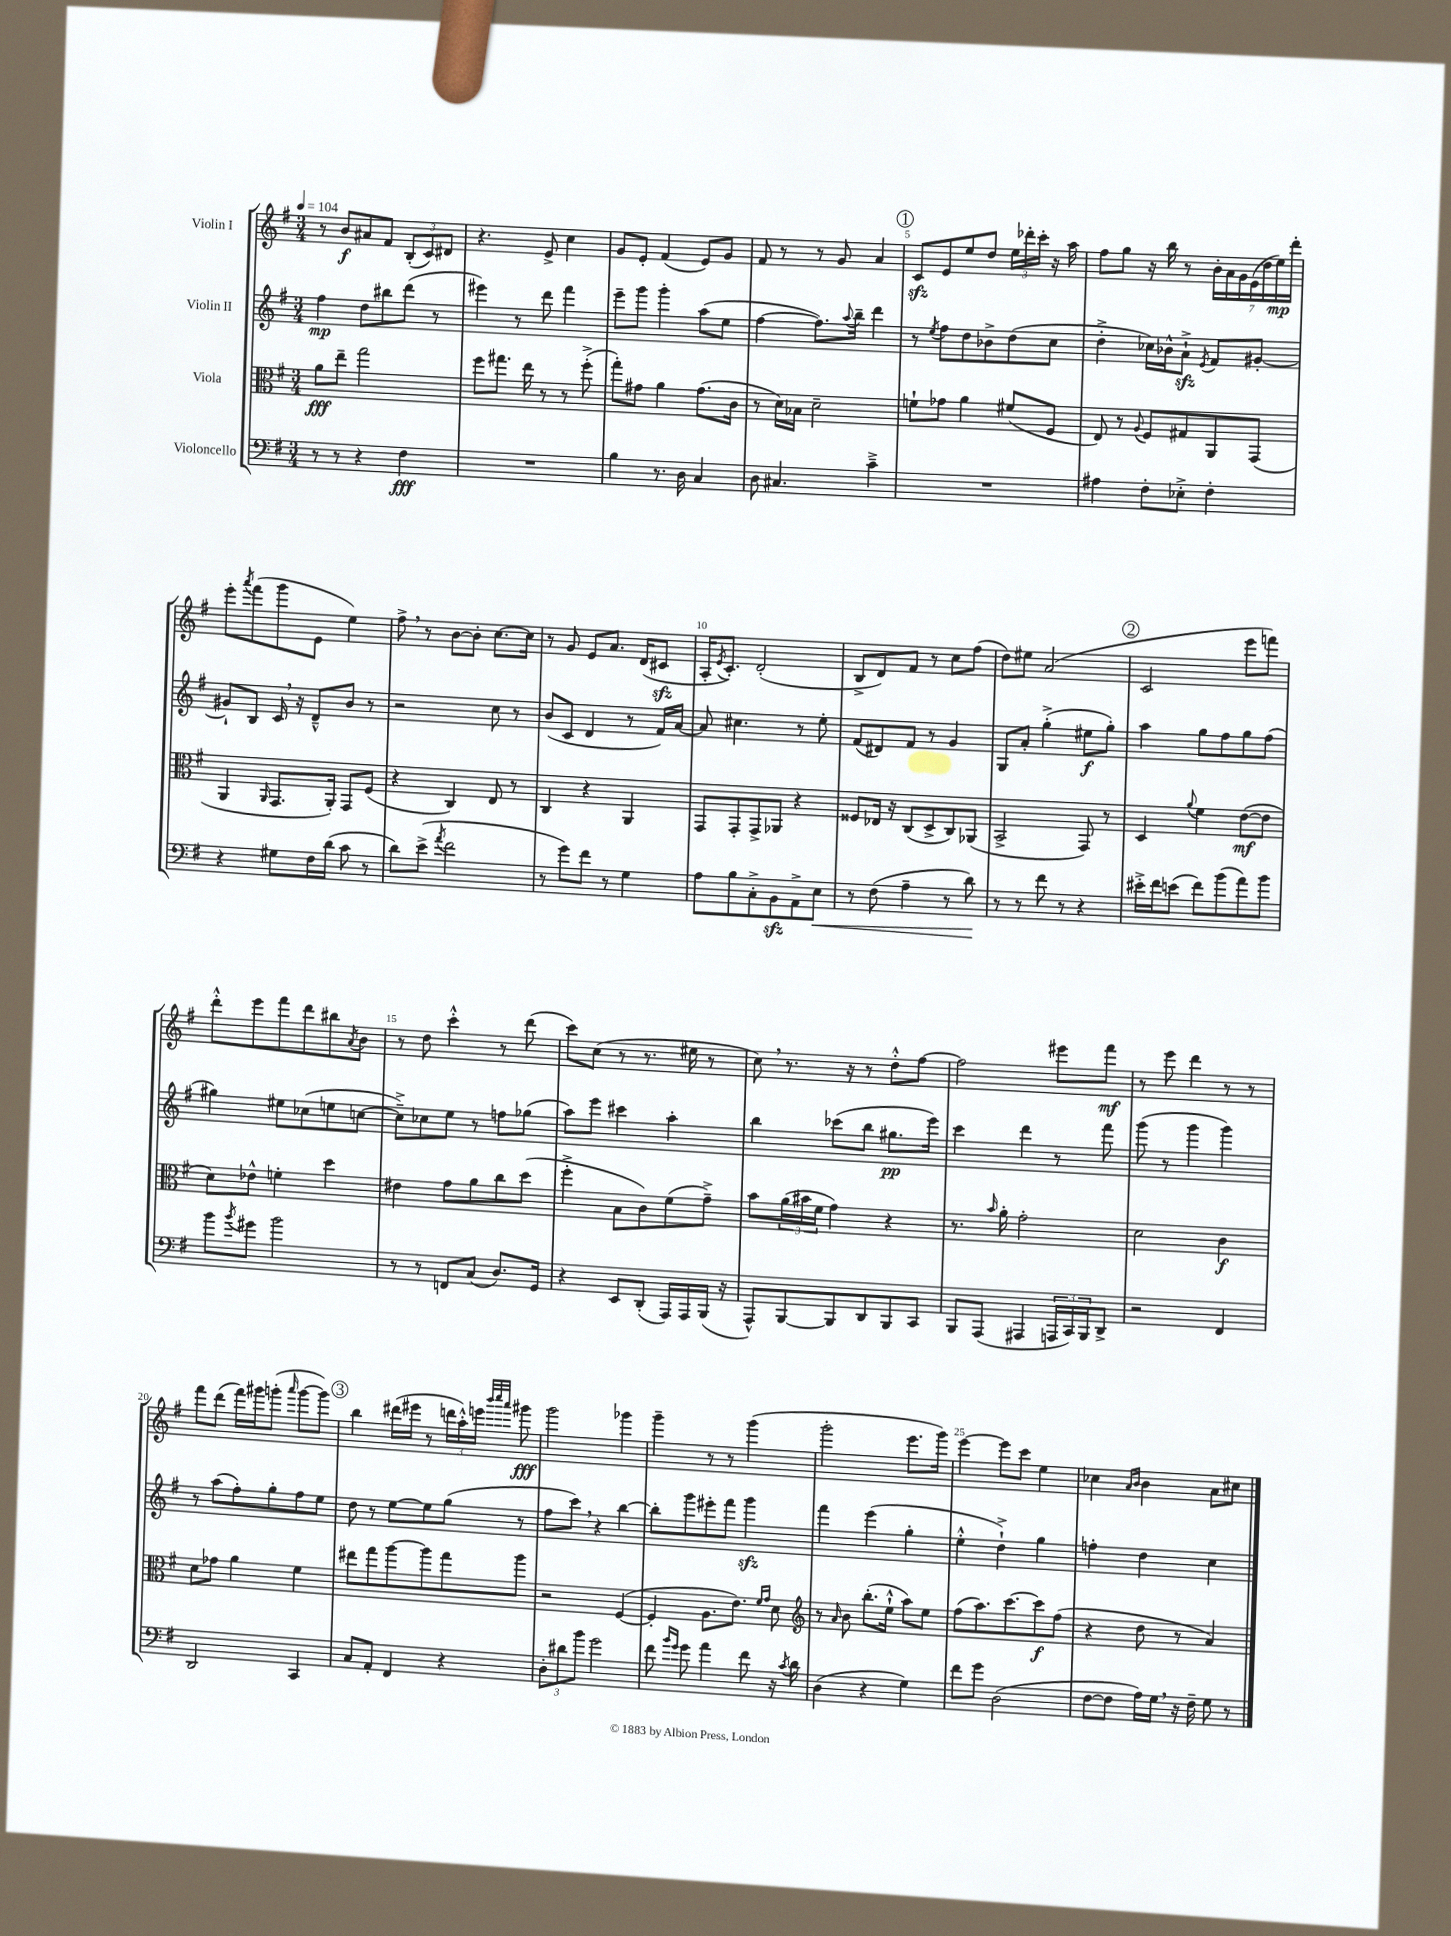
<<
\new StaffGroup <<
\new Staff = "s0" \with { instrumentName = "Violin I" } {
    \clef treble \key g \major \numericTimeSignature \time 3/4 \tempo 4 = 104
    r8 b'8\f ais'8 fis'8 \tuplet 3/2 { b8-.( c'8) dis'8 } |
    r4. e'8-> c''4 |
    g'8 e'8-. fis'4( e'8) g'8 |
    fis'8 r8 r8 g'8 a'4 |
    \mark \markup { \circle "1" } c'8\sfz e'8 e''8 d''8 \tuplet 3/2 { e''16 des'''16-. c'''16-. } r16 a''16 |
    fis''8 g''8 r16 b''16 r8 \tuplet 7/4 { b'16-. a'16 g'16 e'16( d''16 e''16\mp) d'''16-. } |
    e'''8-. \acciaccatura { a'''8 } fis'''8( g'''8 e'8 e''4) |
    fis''8-> \breathe r8 b'8~ b'8-. c''8.~ c''16 |
    r8 g'8 e'8 a'8. d'16( cis'8\sfz |
    a16-. \acciaccatura { e'8 } c'8.-.) d'2-.( |
    b8-> d'8) fis'8 r8 c''8 fis''8( |
    d''8) eis''8 a'2( |
    \mark \markup { \circle "2" } c'2 e'''8 f'''8) |
    d'''8-.-^ e'''8 fis'''8 d'''8 bis''8 \acciaccatura { a'8 } b'8 |
    r8 d''8 c'''4-.-^ r8 d'''8( |
    c'''8) c''8( r8 r8. eis''16 r8 |
    c''8) \breathe r8. r16 r8 d''8-.-^ fis''8~ |
    fis''2 eis'''8 fis'''8\mf |
    r8 e'''8 d'''4 r8 r8 |
    fis'''8 d'''8( fis'''16) gis'''16 g'''8-.( \grace { a'''16 } g'''8~ g'''8) |
    \mark \markup { \circle "3" } b''4 dis'''16( eis'''16 r8 \tuplet 3/2 { d'''16 a''16-.-^) e'''16 } \grace { b'''32 c''''32 a'''32 } gis'''8\fff |
    g'''2 ges'''4 |
    g'''4-- r8 r8 g'''4( |
    g'''2-. e'''8. g'''16) |
    e'''4~ e'''8 c'''8 e''4 |
    ces''4 \grace { a'16 b'16 } b'4 a'8 cis''8 \bar "|." |
}
\new Staff = "s1" \with { instrumentName = "Violin II" } {
    \clef treble \key g \major \numericTimeSignature \time 3/4
    fis''4\mp d''8 bis''8 d'''8( r8 |
    eis'''4) r8 d'''8 fis'''4 |
    e'''8-- g'''8 g'''4-. a''8( e''8 |
    fis''4~ fis''8.) \appoggiatura { a''8 } b''16-- d'''4 |
    \mark \markup { \circle "1" } r8 \acciaccatura { e''8 } fis''8 d''8 bes'8-> d''8( c''8 |
    d''4-.-> ces''16) bes'16-^ a'8-!->\sfz \acciaccatura { e'8 } fis'8 gis'8~-. |
    gis'8-! b8 c'16 \breathe r16 d'8---^ b'8 r8 |
    r2 c''8 r8 |
    b'8( c'8 d'4 r8 fis'16) a'16~ |
    a'8 cis''4. r8 e''8-. |
    fis'8( dis'8) fis'8 r8 g'4 |
    g8 a'8-. g''4-.->( eis''8\f g''8-.) |
    \mark \markup { \circle "2" } a''4 g''8 fis''8 g''8 fis''8( |
    gis''4) eis''8 ces''8( e''8 c''8~ |
    c''8--->) ces''8 e''8 r8 f''8 ges''8( |
    a''8) e'''8 cis'''4 a''4-. |
    b''4 ces'''8( b''8 gis''8.\pp e'''16) |
    c'''4 d'''4 r8 fis'''8 |
    g'''8( r8 g'''4 g'''4) |
    r8 a''8( fis''8-.) g''8-. fis''8 e''8 |
    \mark \markup { \circle "3" } d''8 r8 e''8~ e''8 g''8( r8 |
    fis''8 c'''8) \breathe r4 b''4~ |
    b''8-. g'''8 eis'''8-. fis'''8 g'''4\sfz |
    fis'''4 e'''4( g''4-. |
    e''4-.-^ d''4-!->) g''4 |
    f''4-. d''4 c''4 \bar "|." |
}
\new Staff = "s2" \with { instrumentName = "Viola" } {
    \clef alto \key g \major \numericTimeSignature \time 3/4
    a'8\fff e''8-- g''2 |
    fis''8 gis''8. e''16 r8 r8 fis''8-.->( |
    g''8-.) gis'8 a'4 gis'8.( c'16 |
    r8 d'16) bes16 d'2-- |
    \mark \markup { \circle "1" } f'8-! ges'8 a'4 fis'8( fis8 |
    e8) r8 \appoggiatura { a8 } fis8 gis8 a,8 g,8( |
    a,4 \grace { a,16 } g,8. a,16-.) g,8 fis8( |
    r4 c4) e8 r8 |
    c4 r4 a,4 |
    g,8 g,8-. g,8-> aes,8 r4 |
    fisis8 ees16 r16 c8( d8-> c8) aes,8( |
    b,2-> g,8) r8 |
    \mark \markup { \circle "2" } d4 \appoggiatura { a'8 } fis'4 e'8~\mf( e'8 |
    d'8) ees'8-^ f'4-. d''4 |
    eis'4 g'8 a'8 c''8 d''8( |
    fis''4-.-> b8 c'8) fis'8( g'8--->) |
    b'8 \tuplet 3/2 { a'16( bis'16 fis'16 } g'4) r4 |
    r8. \grace { b'16 } a'16-. g'2-. |
    d'2 c'4\f |
    d'8 ges'8 a'4 fis'4 |
    \mark \markup { \circle "3" } eis''8 g''8 a''8~ a''8 g''8 a''8 |
    r2 fis4~( |
    fis4-. a8. e'8.) \grace { fis'16 g'16 } d'8 |
    \clef treble r8 \grace { a'16 } b'8 b''8.-.( e''16-!-^ a''8) e''8 |
    fis''8( a''8.) c'''8.~ c'''8\f fis''8( |
    r4 d''8 r8 a'4) \bar "|." |
}
\new Staff = "s3" \with { instrumentName = "Violoncello" } {
    \clef bass \key g \major \numericTimeSignature \time 3/4
    r8 r8 r4 fis4\fff |
    R2. |
    b4 r8. d16 c4 |
    d8 cis4. c'4---> |
    \mark \markup { \circle "1" } R2. |
    ais4 fis8-. ees8-.-> fis4-. |
    r4 gis8 fis16 d'16( c'8 r8 |
    d'8) e'8->( \acciaccatura { a'8 } fis'2 |
    r8 g'8) fis'8 r8 g4 |
    a8 b8 c8-.-> b,8\sfz a,8-> e8\< |
    r8 fis8( a4-- r8 d'8\!) |
    r8 r8 fis'8 r8 r4 |
    \mark \markup { \circle "2" } eis'16-.-> fis'16 e'8( fis'8) b'8( a'8) b'8 |
    b'8 \acciaccatura { b'8 } gis'8 b'2 |
    r8 r8 f,8 c8( d8.) g,16 |
    r4 e,8 d,8-.( a,,16) a,,16 b,,16( r16 |
    a,,8-^) b,,8~ b,,8 d,8 b,,8 c,8 |
    b,,8 a,,8( ais,,4 \tuplet 3/2 { a,,16 c,16) b,,16 } d,8-> |
    r2 fis,4 |
    d,2 c,4 |
    \mark \markup { \circle "3" } c8 a,8-. fis,4 r4 |
    \tuplet 3/2 { d8-. dis'8 b'8 } g'2 |
    fis'8 \grace { b'16 g'16 } g'8 a'4 fis'8 r16 \acciaccatura { c'8 } d'16 |
    d4( r4 g4) |
    fis'8 g'8 d2( |
    fis8~ fis8 a16) g16 \breathe r16 fis16-- g8 r8 \bar "|." |
}
>>
>>
\layout { \context { \Score \override BarNumber.break-visibility = ##(#f #t #t) barNumberVisibility = #(every-nth-bar-number-visible 5) } }
